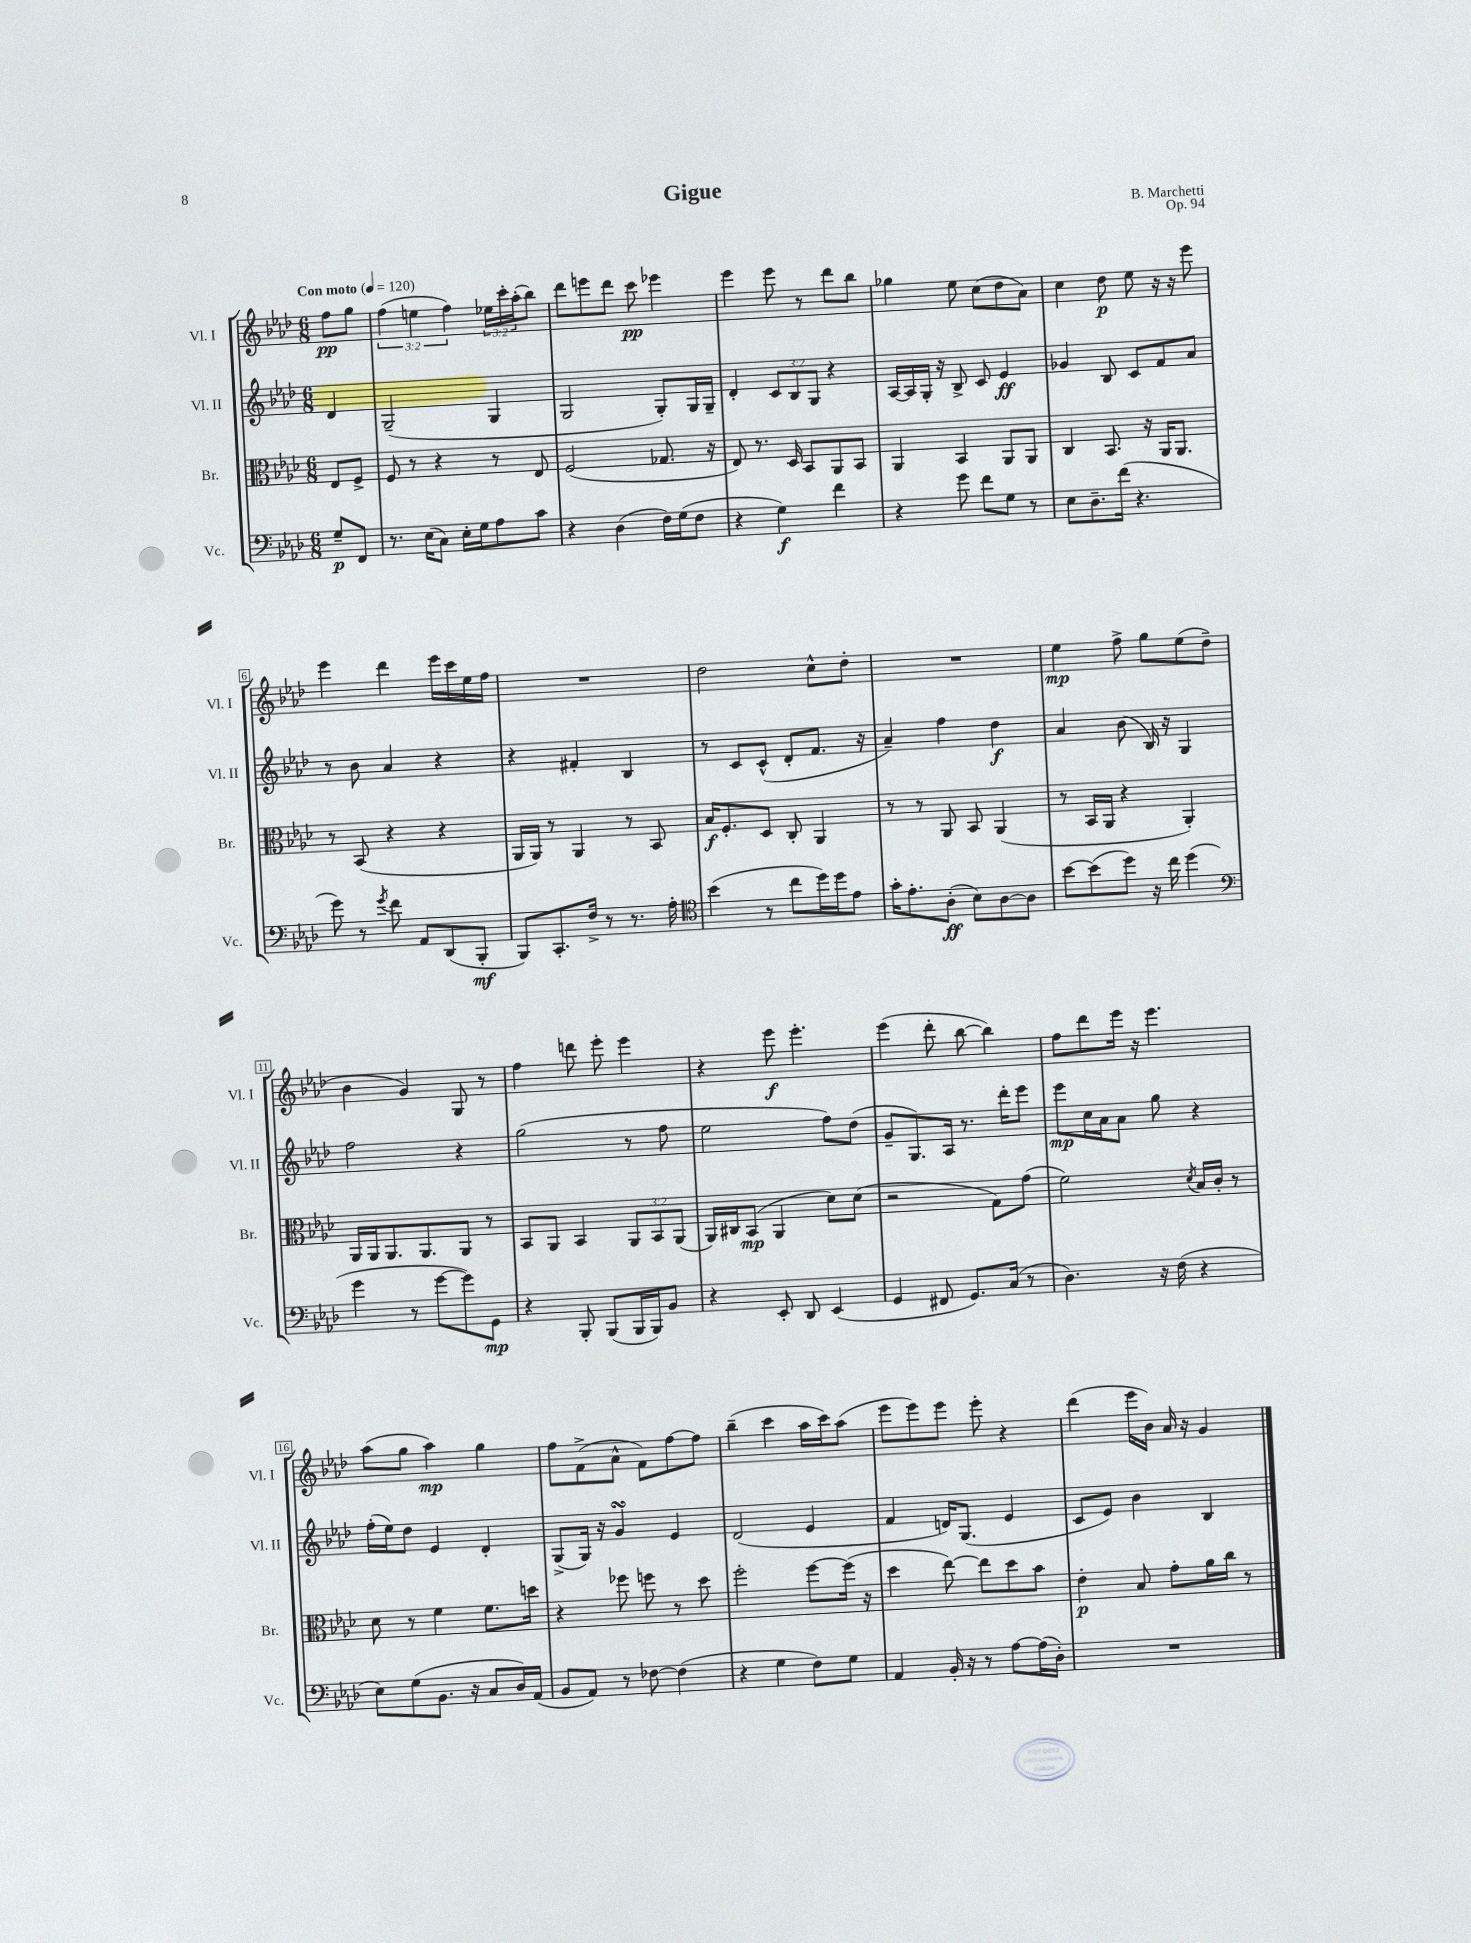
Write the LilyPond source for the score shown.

\header { title = "Gigue" composer = "B. Marchetti" opus = "Op. 94" }
<<
\new StaffGroup <<
\new Staff = "s0" \with { instrumentName = "Vl. I" shortInstrumentName = "Vl. I" } {
    \clef treble \key aes \major \numericTimeSignature \time 6/8 \override Staff.TupletNumber.text = #tuplet-number::calc-fraction-text \partial 4 \tempo "Con moto" 4 = 120
    f''8\pp g''8 |
    \tuplet 3/2 { f''4( e''4 f''4) } \tuplet 3/2 { ees''16 c'''16-. aes''16-.( } bes''8) |
    des'''8 e'''8 des'''8 c'''8\pp ees'''4 |
    ees'''4 ees'''8 r8 des'''8 bes''8 |
    ges''4 ees''8 c''8( des''8 aes'8) |
    c''4 des''8\p ees''8 r16 r16 ees'''8 |
    ees'''4 des'''4 ees'''16 c'''16 ees''16 f''16 |
    R2. |
    des''2 c''8-^ des''8-. |
    R2. |
    ees''4\mp f''8-> g''8 ees''8( des''8-- |
    bes'4 g'4) g8 r8 |
    f''4 d'''8 ees'''8-. ees'''4 |
    r4 ees'''8\f ees'''4.-. |
    ees'''4( des'''8-. bes''8~ bes''4) |
    f''8 des'''8 ees'''16 r16 ees'''4. |
    aes''8( g''8 aes''4\mp) g''4 |
    f''8 f'8->( aes'8-^ f'8) f''8~ f''8 |
    bes''4--( c'''4 aes''16 c'''16) aes''8( |
    ees'''8 ees'''8) ees'''8 ees'''8-. r4 |
    des'''4( ees'''16 bes'16) aes'16 r16 g'4 \bar "|." |
}
\new Staff = "s1" \with { instrumentName = "Vl. II" shortInstrumentName = "Vl. II" } {
    \clef treble \key aes \major \numericTimeSignature \time 6/8 \override Staff.TupletNumber.text = #tuplet-number::calc-fraction-text \partial 4
    des'4 |
    g2--( g4 |
    g2 g8-.) g16 g16-- |
    des'4-. \tuplet 3/2 { c'8 bes8 g8 } r4 |
    aes16~ aes16 g16-. r16 bes8-> c'8 ees'4\ff |
    ges'4 bes8 c'8 f'8 aes'8 |
    r8 bes'8 aes'4 r4 |
    r4 fis'4-. bes4 |
    r8 c'8 c'8-^( des'8-. f'8. r16 |
    aes'4--) f''4 des''4\f |
    aes'4 bes'8( bes16) r16 g4 |
    f''2 r4 |
    g''2( r8 f''8 |
    ees''2 f''8) des''8( |
    g'8-- g8.) aes16 r8. des'''16-. ees'''8 |
    ees'''8\mp c''16 aes'16 aes'8 g''8 r4 |
    f''16-.( ees''16) des''8 ees'4 des'4-. |
    g8->( g16) r16 g'4\turn ees'4 |
    des'2( ees'4 |
    f'4 d'16) g8.( ees'4 |
    c'8 ees'8) bes'4 bes4 \bar "|." |
}
\new Staff = "s2" \with { instrumentName = "Br." shortInstrumentName = "Br." } {
    \clef alto \key aes \major \numericTimeSignature \time 6/8 \override Staff.TupletNumber.text = #tuplet-number::calc-fraction-text \partial 4
    ees8 f8-> |
    f8 r8 r4 r8 ees8 |
    f2( ges8. r16 |
    ees8) r8. des16 bes,8 aes,8 bes,8 |
    aes,4 bes,4 aes,8 aes,8 |
    c4 bes,8. r16 aes,16 aes,8. |
    r8 bes,8( r4 r4 |
    aes,16 aes,16) r8 aes,4 r8 bes,8 |
    bes16\f f8.-. des8 c8-. aes,4 |
    r8 r8 aes,8 bes,8 aes,4( |
    r8 bes,16 aes,16 r4 aes,4-.) |
    aes,16 aes,16 aes,8. aes,8. aes,8 r8 |
    bes,8 aes,8 bes,4 \tuplet 3/2 { aes,8 bes,8 aes,8( } |
    aes,16) cis16 bes,8\mp( aes,4 des'8) des'8( |
    r2 g8) g'8( |
    f'2) \acciaccatura { des'8 } bes16 c'16-. r8 |
    des'8 r8 f'4 f'8. d''16 |
    r4 fes''8 f''8 r8 des''8 |
    f''2-. f''8~ f''16( r16 |
    des''4 ees''8~) ees''8 des''8 bes'8 |
    ees'4-.\p bes8 g'8-. aes'16 c''16 r8 \bar "|." |
}
\new Staff = "s3" \with { instrumentName = "Vc." shortInstrumentName = "Vc." } {
    \clef bass \key aes \major \numericTimeSignature \time 6/8 \partial 4
    g8--\p f,8 |
    r8. ees16( c8) ees16-. g16 aes8 c'8 |
    r4 des4( f16) g16( f8 |
    r4 g4\f) f'4 |
    r4 g'8 f'8 g8 r8 |
    ees8 des8.-- f'16( r4. |
    g'8) r8 \acciaccatura { g'8 } f'8 aes,8 des,8( bes,,8-.\mf |
    bes,,8) c,8.-. f16-> r8 r8. aes16-. |
    \clef tenor bes'4( r8 c''8 des''16) des''16 ees'8 |
    g'16-. ees'8.-. aes8-.\ff( bes8) aes8~ aes8 |
    bes'8~ bes'8( des''8) r16 c''16 des''4( |
    \clef bass g'4 r8 g'8~ g'8) g,8\mp |
    r4 bes,,8-. bes,,8( bes,,16 bes,,16) bes,8 |
    r4 ees,8-. des,8 ees,4( |
    g,4 fis,8 g,8.) c16( r8 |
    des4.) r16 f16( r4 |
    ees8) g8( bes,8. r16 c8 des16) aes,16( |
    bes,8 aes,8) r8 fes8~ fes4( |
    r4 g4 f8) g8 |
    aes,4 bes,16-. r16 r8 aes8~ aes16( des16-.) |
    R2. \bar "|." |
}
>>
>>
\layout { \context { \Score \override BarNumber.stencil = #(make-stencil-boxer 0.1 0.3 ly:text-interface::print) } }
